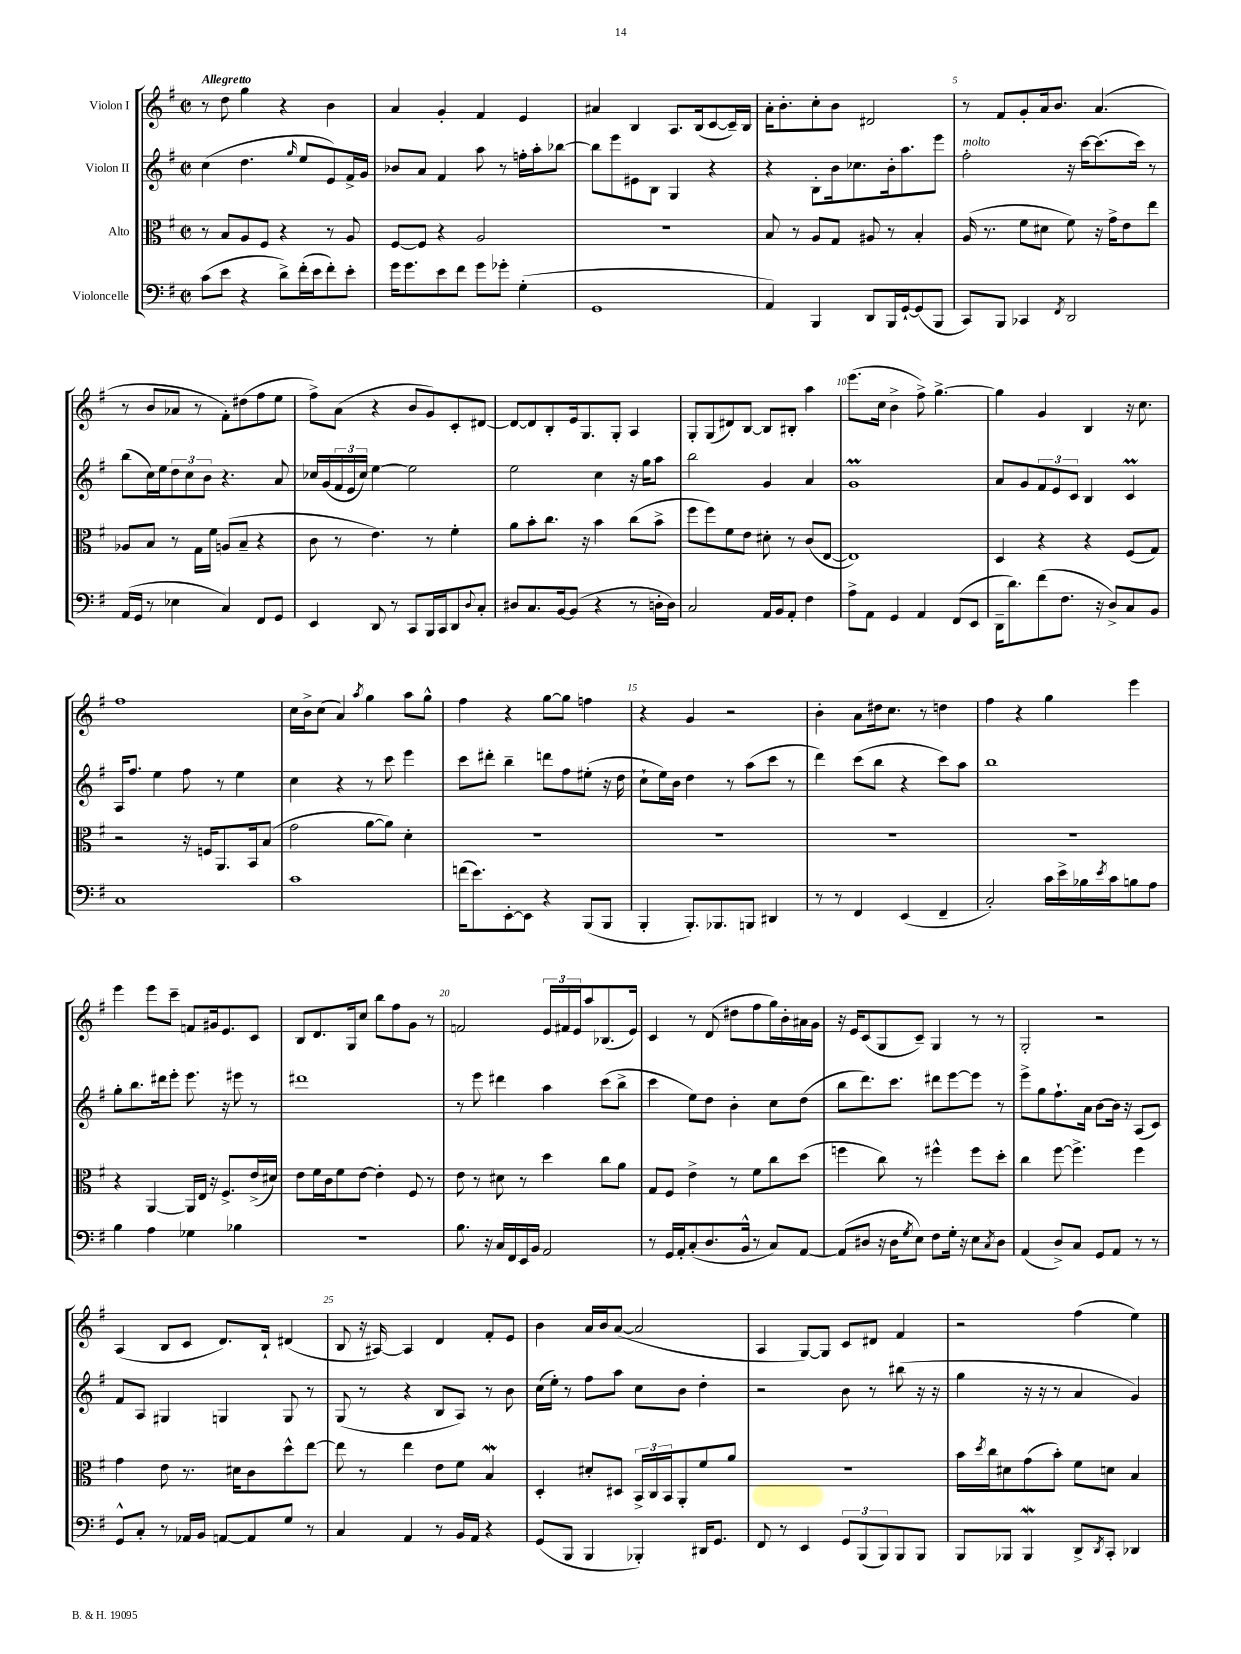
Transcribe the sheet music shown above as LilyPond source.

<<
\new StaffGroup <<
\new Staff = "s0" \with { instrumentName = "Violon I" } {
    \clef treble \key g \major \defaultTimeSignature \time 2/2 \tempo "Allegretto"
    r8 d''8 g''4 r4 b'4 |
    a'4 g'4-. fis'4 e'4 |
    ais'4 b4 a8. b16( c'8~ c'16--) b16 |
    a'16-. b'8.-. c''8-. b'8 dis'2 |
    r8 fis'8 g'8-. a'16 b'8. a'4.( |
    r8 b'8 aes'8 r8 fis'8-.) dis''8( fis''8 e''8 |
    fis''8->) a'8( r4 b'8 g'8) c'8-. dis'8~ |
    dis'8~ dis'8 b8-. e'16 g8. g8-. a4 |
    g8-. g8( dis'8) b8~ b8 bis8-. a''4 |
    e'''8.( c''16 b'4-> fis''8->) g''4.~-> |
    g''4 g'4 b4 r16 c''8. |
    fis''1 |
    c''16 b'16-> c''8( a'4) \acciaccatura { a''8 } g''4 a''8 g''8-^ |
    fis''4 r4 g''8~ g''8 f''4 |
    r4 g'4 r2 |
    b'4-. a'8 dis''16 c''8. r8 d''4 |
    fis''4 r4 g''4 e'''4 |
    e'''4 e'''8 c'''8-- f'8 gis'16 e'8. c'8 |
    b8 d'8. g16 c''8 b''8 fis''8 g'8 r8 |
    f'2 \tuplet 3/2 { e'16 fis'16 e'16 } a''8 bes8.( e'16) |
    c'4 r8 d'8( dis''8 fis''8 g''16) b'16-. ais'16 g'16 |
    r16 e'16 c'8( g8 c'8--) g4 r8 r8 |
    g2-. r2 |
    a4( b8 c'8 d'8.) b16-! dis'4( |
    b8 r16 ais16~) ais4 d'4 fis'8-. e'8 |
    b'4 a'16 b'16 a'8~( a'2 |
    a4 g8~) g8 c'8 dis'8 fis'4 |
    r2 fis''4( e''4) \bar "|." |
}
\new Staff = "s1" \with { instrumentName = "Violon II" } {
    \clef treble \key g \major \defaultTimeSignature \time 2/2
    c''4( d''4. \grace { g''16 } e''8 e'8) fis'16-> g'16 |
    bes'8 a'8 fis'4 a''8 r8 f''16-. a''16-. bes''8~ |
    bes''8 e'''8 eis'8 b8 g4 r4 |
    r4 b8-. b'16 ces''8. b'16-. a''8. e'''8 |
    fis''2-.^\markup { \italic "molto" } r16 c'''16~ c'''8.( c'''16) r8 |
    b''8( c''16) e''16 \tuplet 3/2 { d''8 c''8 b'8 } r4. a'8 |
    ces''16 g'16( \tuplet 3/2 { fis'16 e'16 ces''16) } e''4~ e''2 |
    e''2 c''4 r16 g''16 a''8 |
    b''2 g'4 a'4 |
    g'1\prall |
    a'8 g'8 \tuplet 3/2 { fis'8 e'8 c'8 } b4 c'4\prall |
    a16 fis''8. e''4 fis''8 r8 e''4 |
    c''4 r4 r8 c'''8 e'''4 |
    c'''8 dis'''8-. b''4-- d'''8 fis''8 eis''8-.( r16 d''16 |
    c''8-! e''16) b'16 d''4 r8 a''8( c'''8 r8 |
    d'''4) c'''8( b''8 r4 c'''8) a''8 |
    b''1 |
    g''8-. b''8. dis'''16 e'''8-. e'''8. r16 eis'''8 r8 |
    dis'''1 |
    r8 e'''8 dis'''4 a''4 c'''8( b''8-> |
    c'''4 e''8) d''8 b'4-. c''8 d''8( |
    b''8 d'''8.) c'''8. dis'''8 e'''8~ e'''8 r8 |
    e'''8-> g''8 fis''8.-! a'16 b'8~ b'16 r16 a8( c'8) |
    fis'8 a8 gis4 g4 g8 r8 |
    g8( r8 r4 b8 a8) r8 b'8 |
    c''16( e''16-.) r8 fis''8 a''8 c''8 b'8 d''4-. |
    r2 b'8 r8 bis''8( r16 r16 |
    g''4 r16 r16 r8 a'4 g'4) \bar "|." |
}
\new Staff = "s2" \with { instrumentName = "Alto" } {
    \clef alto \key g \major \defaultTimeSignature \time 2/2
    r8 b8 a8 fis8 r4 r8 a8 |
    fis8~ fis8 r4 a2 |
    R1 |
    b8 r8 a8 g8 ais8 r8 b4-. |
    a16( r8. fis'8 dis'8 fis'8) r16 g'16-> e'8 e''8 |
    aes8 b8 r8 g16 fis'16 a8( b8-- r4 |
    c'8 r8 e'4.) r8 fis'4-. |
    a'8 b'8-. c''8. r16 b'4 c''8( b'8-> |
    fis''8 fis''8) fis'8 e'8 dis'8-. r8 c'8( e8~ |
    e1) |
    d4 r4 r4 fis8( g8) |
    r2 r16 f16 a,8. b,16 b8( |
    g'2 a'8~ a'8) d'4-. |
    R1 |
    R1 |
    R1 |
    R1 |
    r4 a,4~ a,16 e16 r16 fis8.-> e'16->( dis'16) |
    e'8 fis'16 c'16 fis'8 e'8~ e'4-. fis8 r8 |
    e'8 r8 dis'8 r8 d''4 c''8 a'8 |
    g8 fis8 e'4-> r8 fis'8 c''8 d''8( |
    f''4 c''8) r8 fis''4-^ fis''8 d''8-. |
    c''4 fis''8~ fis''4.-> fis''4 |
    g'4 e'8 r8. dis'16 c'8 d''8-^ e''8~ |
    e''8 r8 e''4 e'8 fis'8 b4\mordent |
    d4-. dis'8-. dis8 \tuplet 3/2 { b,16-> c16 b,16 } a,8-. fis'8 a'8 |
    R1 |
    b'16 \acciaccatura { d''8 } c''16 dis'8 g'8( b'8-.) fis'8 d'8 b4 \bar "|." |
}
\new Staff = "s3" \with { instrumentName = "Violoncelle" } {
    \clef bass \key g \major \defaultTimeSignature \time 2/2
    c'8( e'8 r4 d'8->) fis'16-.( e'16 fis'8-.) e'8-. |
    g'16 g'8. e'8 fis'8 g'8 ges'8-. g4-.( |
    g,1 |
    a,4) b,,4 d,8 b,,16 g,16~-! g,8( b,,8 |
    c,8) b,,8 ces,4 \acciaccatura { fis,8 } d,2 |
    a,16( g,16 r8 ees4 c4) fis,8 g,8 |
    e,4 d,8 r8 c,8 b,,16 c,16 d,8 \appoggiatura { d8 } c8-. |
    dis8 c8. b,16~ b,8( r4 r8 d16-. d16) |
    c2 a,16 b,16 a,8-. fis4 |
    a8-> a,8 g,4 a,4 fis,8( e,8 |
    d,16-- d'8.) fis'8( fis8. r16 d8->) c8 b,8 |
    c1 |
    c'1 |
    f'16( e'8.) e,8~-. e,8 r4 b,,8( b,,8 |
    b,,4-. b,,8.-.) bes,,8. b,,8 dis,4 |
    r8 r8 fis,4 e,4( fis,4-- |
    c2-.) c'16 e'16-> bes16 \acciaccatura { e'8 } c'16 b8 a8 |
    b4 a4 ges4 bes4 |
    R1 |
    b8. r16 c16 fis,16 e,16 b,16 a,2 |
    r8 g,16 a,16-. c8-.( d8. b,16-^ r8 c8) a,8~ |
    a,8( dis8 r16 dis16 \acciaccatura { g8 } e8) fis8 g16-. r16 e8 \acciaccatura { c8 } dis8 |
    a,4( d8->) c8 g,8 a,8 r8 r8 |
    g,8-^ c8-. r8 aes,16 b,16 a,8~ a,8 g8 r8 |
    c4 a,4 r8 b,16 a,16 r4 |
    g,8( b,,8 b,,4 bes,,4-.) dis,16 g,8. |
    fis,8 r8 e,4 \tuplet 3/2 { g,8 b,,8( b,,8) } b,,8 b,,8 |
    b,,8 bes,,8 bes,,4\mordent d,8-> \acciaccatura { d,8 } c,8-. des,4 \bar "|." |
}
>>
>>
\layout { \context { \Score \override BarNumber.break-visibility = ##(#f #t #t) barNumberVisibility = #(every-nth-bar-number-visible 5) } }
